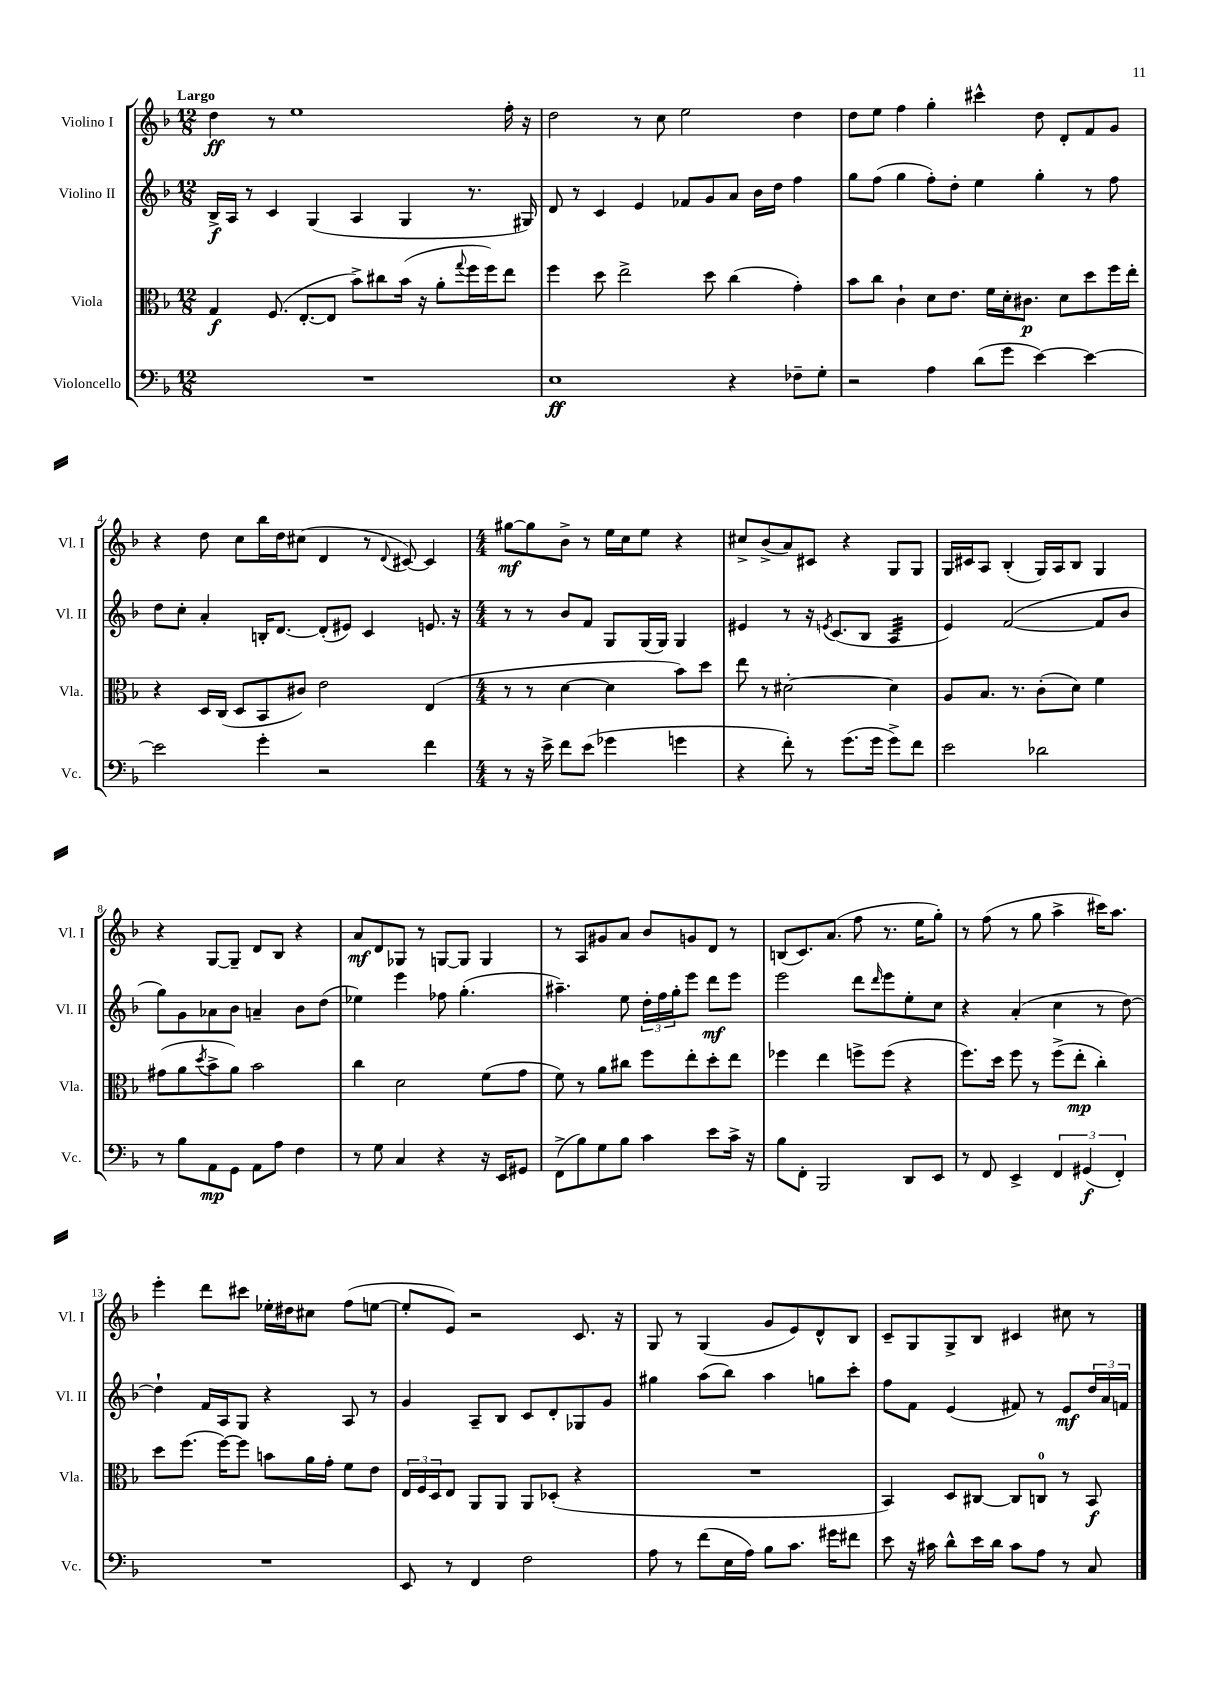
<<
\new StaffGroup <<
\new Staff = "s0" \with { instrumentName = "Violino I" shortInstrumentName = "Vl. I" } {
    \clef treble \key f \major \numericTimeSignature \time 12/8 \tempo "Largo"
    d''4\ff r8 e''1 f''16-. r16 |
    d''2 r8 c''8 e''2 d''4 |
    d''8 e''8 f''4 g''4-. cis'''4-^ d''8 d'8-. f'8 g'8 |
    r4 d''8 c''8 bes''16 d''16 cis''8( d'4 r8 \appoggiatura { d'8 } cis'8~) cis'4 |
    \numericTimeSignature \time 4/4 gis''8~\mf gis''8 bes'8-> r8 e''16 c''16 e''8 r4 |
    cis''8-> bes'8->( a'8) cis'8 r4 g8 g8 |
    g16 cis'16 a8 bes4-.( g16) a16 bes8 g4 |
    r4 g8~ g8-- d'8 bes8 r4 |
    a'8\mf d'8 ges8 r8 g8~ g8 g4 |
    r8 a8 gis'8 a'8 bes'8 g'8 d'8 r8 |
    b8( c'8.) a'8.( f''8 r8. e''16 g''8-.) |
    r8 f''8( r8 g''8 a''4-> cis'''16) a''8. |
    e'''4-. d'''8 cis'''8 ees''16-. dis''16 cis''8 f''8( e''8~ |
    e''8-. e'8) r2 c'8. r16 |
    g8 r8 g4( g'8 e'8) d'8-^ bes8 |
    c'8-- g8 g8-> bes8 cis'4 cis''8 r8 \bar "|." |
}
\new Staff = "s1" \with { instrumentName = "Violino II" shortInstrumentName = "Vl. II" } {
    \clef treble \key f \major \numericTimeSignature \time 12/8
    bes16->\f a16 r8 c'4 g4( a4 g4 r8. gis16) |
    d'8 r8 c'4 e'4 fes'8 g'8 a'8 bes'16 d''16 f''4 |
    g''8 f''8( g''4 f''8-.) d''8-. e''4 g''4-. r8 f''8 |
    d''8 c''8-. a'4-. b16-. d'8.~ d'8-.( eis'8) c'4 e'8. r16 |
    \numericTimeSignature \time 4/4 r8 r8 bes'8 f'8 g8 g16( g16) g4 |
    eis'4 r8 r16 \acciaccatura { e'8 } c'8.( bes8 a4:32 |
    e'4) f'2~( f'8 bes'8 |
    g''8) g'8 aes'8 bes'8 a'4-- bes'8 d''8( |
    ees''4) e'''4 fes''8 g''4.-.( |
    ais''4.--) e''8 \tuplet 3/2 { d''16-. f''16 g''16-. } e'''8 d'''8\mf e'''8 |
    e'''2 d'''8 \grace { d'''16 } e'''8 e''8-. c''8 |
    r4 a'4-.( c''4 r8 d''8~) |
    d''4-! f'16 a16 g8 r4 a8 r8 |
    g'4 a8-- bes8 c'8 d'8-. ges8 g'8 |
    gis''4 a''8( bes''8) a''4 g''8 c'''8-. |
    f''8 f'8 e'4( fis'8) r8 e'8\mf \tuplet 3/2 { d''16 a'16 f'16 } \bar "|." |
}
\new Staff = "s2" \with { instrumentName = "Viola" shortInstrumentName = "Vla." } {
    \clef alto \key f \major \numericTimeSignature \time 12/8
    g4\f f8.( e8.~-. e8 bes'8->) cis''8 bes'16( r16 a'8-. \appoggiatura { g''8 } f''16 f''16) e''8 |
    f''4 d''8 e''2-> d''8 c''4( g'4-.) |
    bes'8 c''8 c'4-! d'8 e'8. f'16 d'16-. cis'8.\p d'8 d''8 f''16 e''16-. |
    r4 d16 c16( d8 bes,8 cis'8) e'2 e4( |
    \numericTimeSignature \time 4/4 r8 r8 d'4~ d'4 bes'8) d''8 |
    e''8 r8 dis'2~-. dis'4 |
    a8 bes8. r8. c'8-.( d'8) f'4 |
    gis'8( a'8 \acciaccatura { d''8 } bes'8-> a'8) bes'2 |
    c''4 d'2 f'8( g'8 |
    f'8) r8 a'8 cis''8 f''8 e''8-. d''8-. e''8 |
    fes''4 e''4 f''8-> f''8( r4 |
    f''8.) d''16 f''8 r8 f''8->( e''8-.\mp c''4-.) |
    d''8 f''8.( f''16~) f''8 b'8 a'16 g'16-. f'8 e'8 |
    \tuplet 3/2 { e16 f16 d16 } e8 a,8 a,8 a,8 des8-.( r4 |
    R1 |
    bes,4) d8 cis8~ cis8 c8-0 r8 bes,8\f \bar "|." |
}
\new Staff = "s3" \with { instrumentName = "Violoncello" shortInstrumentName = "Vc." } {
    \clef bass \key f \major \numericTimeSignature \time 12/8
    R1. |
    e1\ff r4 fes8-- g8-. |
    r2 a4 d'8( g'8 e'4~) e'4~ |
    e'2 g'4-. r2 f'4 |
    \numericTimeSignature \time 4/4 r8 r16 e'16-> f'8 e'8( ges'4 g'4 |
    r4 f'8-.) r8 g'8.( g'16 g'8->) f'8 |
    e'2 des'2 |
    r8 bes8 a,8\mp g,8 a,8 a8 f4 |
    r8 g8 c4 r4 r16 e,16 gis,8 |
    f,8->( bes8) g8 bes8 c'4 e'8 c'16-> r16 |
    bes8 f,8-. bes,,2 d,8 e,8 |
    r8 f,8 e,4-> \tuplet 3/2 { f,4 gis,4\f( f,4-.) } |
    R1 |
    e,8 r8 f,4 f2 |
    a8 r8 f'8( e16 a16) bes8 c'8. gis'16 fis'8 |
    e'8 r16 cis'16 d'8-^ e'16 d'16 cis'8 a8 r8 c8 \bar "|." |
}
>>
>>
